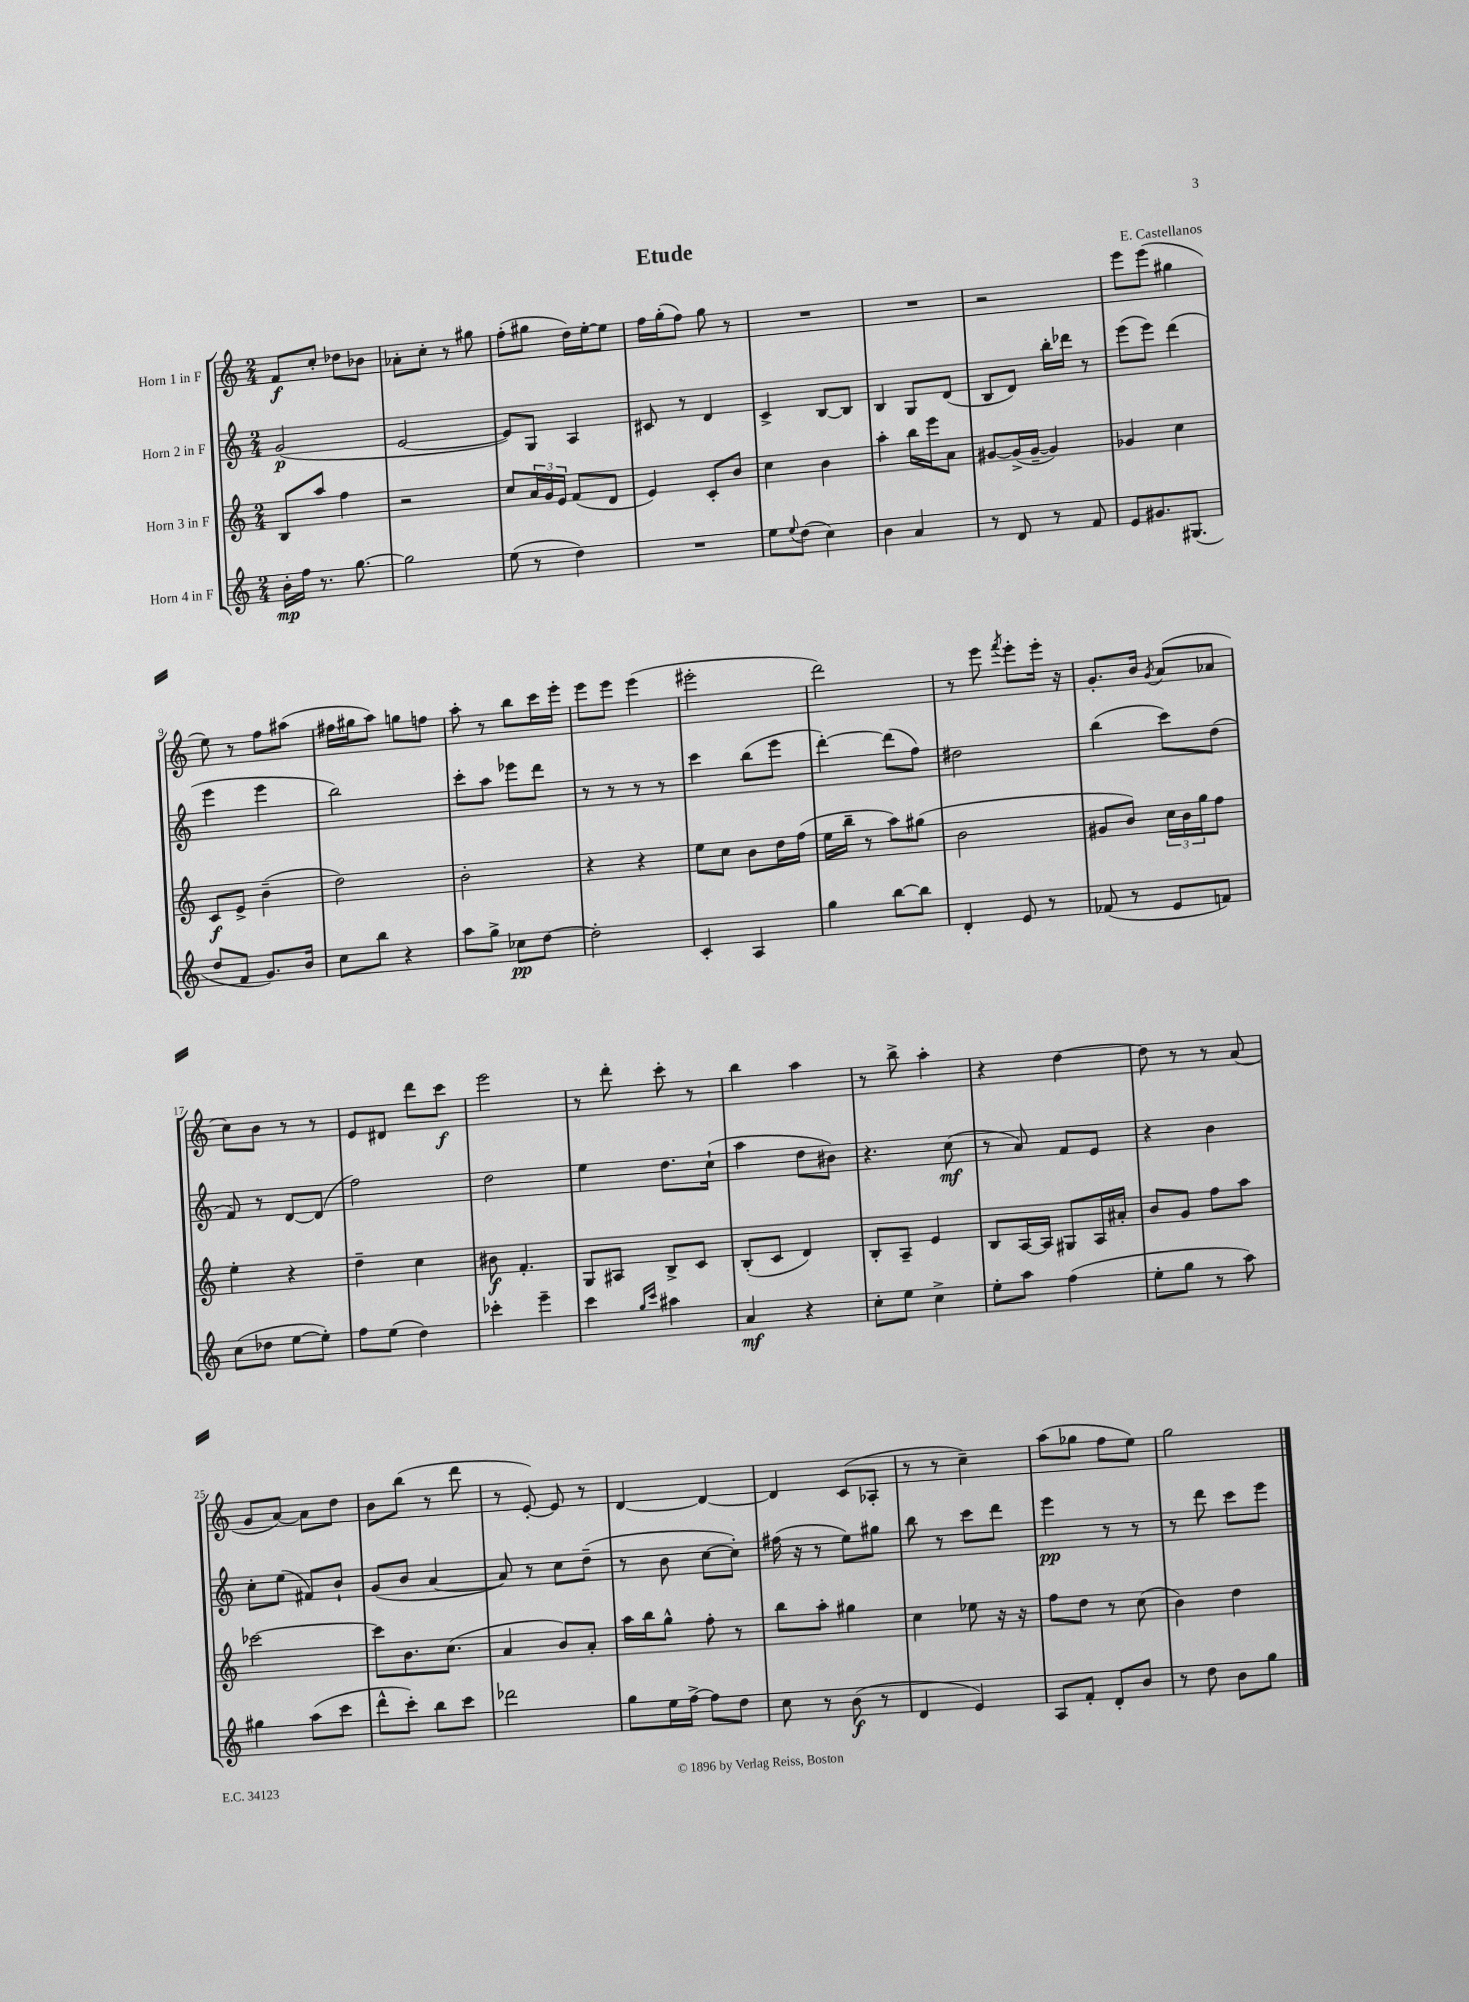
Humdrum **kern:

**kern	**kern	**kern	**kern
*staff4	*staff3	*staff2	*staff1
*clefG2	*clefG2	*clefG2	*clefG2
*k[]	*k[]	*k[]	*k[]
*M2/4	*M2/4	*M2/4	*M2/4
16b'	8B	(2g	8f
16ff	.	.	.
8.r	8aa	.	8cc'
.	4ff	.	8dd-
[8.gg	.	.	.
.	.	.	8b-
=	=	=	=
2gg]	2r	[2e	8a-'
.	.	.	8cc'
.	.	.	8r
.	.	.	8gg#
=	=	=	=
(8ee	8cc	8e])	(8ff'
8r	24a	8G	8gg#
.	24g	.	.
.	24e	.	.
4dd)	(8f	4A	16dd)
.	.	.	[16ee'
.	8d	.	8ee]
=	=	=	=
2r	4e)	8c#	16ff
.	.	.	(16gg'
.	.	8r	8ff)
.	8c'	4d	8gg
.	8b	.	8r
=	=	=	=
8ee	4cc	4c^	2r
8qqee	.	.	.
(8dd	.	.	.
4cc)	4b	[8B	.
.	.	8B]	.
=	=	=	=
4b	4aa'	4B	2r
4a	16bb	8G	.
.	16eee	.	.
.	8a	(8d	.
=	=	=	=
8r	[8g#	8B	2r
8d	(16g#^]	8d)	.
.	[16g#~	.	.
8r	4g#])	16bb'	.
.	.	16ddd-	.
8f	.	8r	.
=	=	=	=
8e	4g-	(8eee	8eee
8.g#	.	8eee)	(8eee
.	4cc	(4ddd	4gg#
(8.G#	.	.	.
=	=	=	=
8dd	8c	4eee	8ee)
8f	8e^	.	8r
8.g)	(4b~	4eee	8ff
.	.	.	(8aa#
16b	.	.	.
=	=	=	=
8cc	2dd)	2bb)	16ff#
.	.	.	16gg#
8bb	.	.	8aa)
4r	.	.	8gg
.	.	.	8ff
=	=	=	=
8aa	2b'	8ccc'	8aa'
8gg^	.	8aa	8r
8cc-	.	8eee-	8bb
[8dd	.	8ddd	16ccc
.	.	.	16eee'
=	=	=	=
2dd']	4r	8r	8eee
.	.	8r	8eee
.	4r	8r	(4eee
.	.	8r	.
=	=	=	=
4c'	8ee	4ccc	2eee#'
.	8cc	.	.
4A	8b	(8bb	.
.	16dd	8eee	.
.	(16ff	.	.
=	=	=	=
4gg	16ee	[4ddd')	2ddd)
.	16bb~	.	.
.	8r	.	.
[8bb	8aa)	(8ddd]	.
8bb]	(8gg#	8ff)	.
=	=	=	=
4d'	2b	2dd#	8r
.	.	.	8eee
.	.	.	8qfff
8e	.	.	8eee'
8r	.	.	16eee'
.	.	.	16r
=	=	=	=
(8f-	8g#	(4bb	8.g'
8r	8b)	.	.
.	.	.	16b
.	.	.	8qg
8e	24cc	8ccc)	(8a
.	24b	.	.
.	24gg	.	.
8f)	8ff	(8dd	8a-
=	=	=	=
(8cc	4ee'	8f)	8cc)
8dd-	.	8r	8b
[8ee	4r	[8d	8r
8ee'])	.	(8d]	8r
=	=	=	=
8ff	4dd~	2ff)	8e
(8ee	.	.	8d#
4dd)	4cc	.	8ddd
.	.	.	8ccc
=	=	=	=
4ccc-'	8b#	2dd	2eee
.	4.f'	.	.
4eee~	.	.	.
=	=	=	=
4ccc	8G	4ee	8r
.	8A#	.	8ddd'
16qqgg	.	.	.
16qqccc	.	.	.
4aa#	8B^	8.dd	8ccc'
.	8c	.	8r
.	.	(16cc`	.
=	=	=	=
4a	(8B'	4aa	4bb
.	8c	.	.
4r	4d)	8dd	4aa
.	.	8b#)	.
=	=	=	=
8cc'	8B'	4.r	8r
8ee	8A~	.	8bb^
4cc^	4e	.	4aa'
.	.	(8cc	.
=	=	=	=
8ee'	8B	8r	4r
8aa	[16A	8a)	.
.	16A]	.	.
(4ff	8G#	8f	[4dd
.	16A	8e	.
.	16a#'	.	.
=	=	=	=
8ee'	8b	4r	8dd]
8gg	8g	.	8r
8r	8ff	4b	8r
8aa)	8aa	.	(8a
=	=	=	=
4gg#	[2ccc-	8cc'	8g
.	.	(8ee	[8a)
(8aa	.	8f#)	8a]
8ccc	.	8b`	8dd
=	=	=	=
8ddd^^	8ccc-]	(8g	8b
8ccc')	8.b	8b	(8bb
8bb	.	[4a	8r
.	(8.cc	.	.
8ccc	.	.	8ddd
=	=	=	=
2ddd-	4a	8a])	8r
.	.	8r	[8e')
.	8b)	8cc	8e]
.	8a'	(8dd~	8r
=	=	=	=
8gg	16aa	8r	[4d
.	16bb	.	.
16ee	8gg^^	8b	.
[16ff^	.	.	.
8ff]	8ff'	[8cc	4d_
8dd	8r	8cc'])	.
=	=	=	=
8cc	8bb	(16ff#	4d]
.	.	16r	.
8r	8aa'	8r	.
(8b	4gg#	8ee)	(8c
8r	.	8gg#	8A-'
=	=	=	=
4d	4cc	8bb	8r
.	.	8r	8r
4e)	8ee-	8ccc	4cc~)
.	16r	8ddd	.
.	16r	.	.
=	=	=	=
8A	8ff	4eee	(8aa
8f'	8dd	.	8gg-
8d'	8r	8r	8ff
8b	(8cc	8r	8ee)
=	=	=	=
8r	4b)	8r	2gg
8dd	.	8ddd	.
8b	4dd	8ccc	.
8gg	.	8eee	.
==	==	==	==
*-	*-	*-	*-
